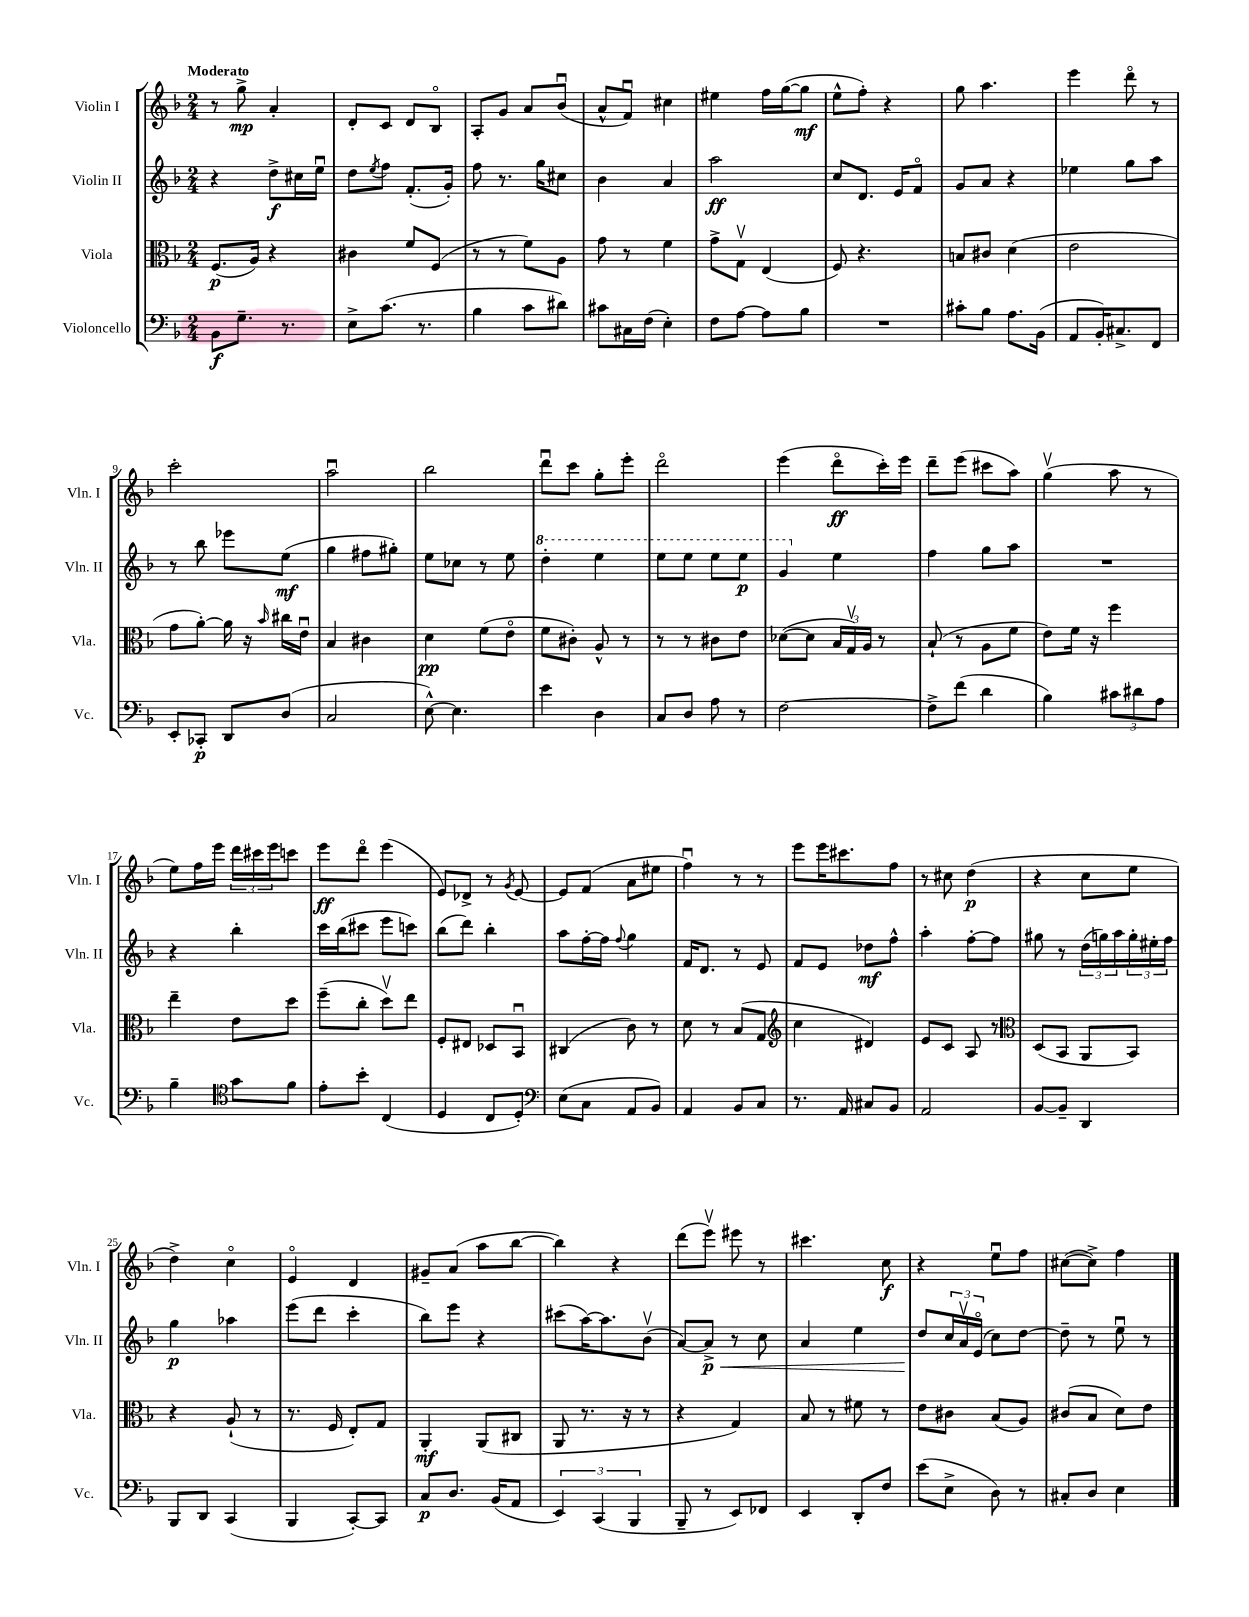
<<
\new StaffGroup <<
\new Staff = "s0" \with { instrumentName = "Violin I" shortInstrumentName = "Vln. I" } {
    \clef treble \key f \major \numericTimeSignature \time 2/4 \tempo "Moderato"
    r8 g''8->\mp a'4-. |
    d'8-. c'8 d'8 bes8\flageolet |
    a8-. g'8 a'8 bes'8\downbow( |
    a'8-^ f'8\downbow) cis''4 |
    eis''4 f''16 g''16~( g''8\mf |
    e''8-^ f''8-.) r4 |
    g''8 a''4. |
    e'''4 d'''8\flageolet r8 |
    c'''2-. |
    a''2\downbow |
    bes''2 |
    d'''8\downbow c'''8 g''8-. e'''8-. |
    d'''2\flageolet |
    e'''4( d'''8\flageolet\ff c'''16-.) e'''16 |
    d'''8-- e'''8( cis'''8 a''8) |
    g''4\upbow( a''8 r8 |
    e''8) f''16 e'''16 \tuplet 3/2 { d'''16 cis'''16 e'''16 } c'''8 |
    e'''8\ff d'''8\flageolet e'''4( |
    e'8) des'8-> r8 \acciaccatura { g'8 } e'8~ |
    e'8 f'8( a'8 eis''8 |
    f''4\downbow) r8 r8 |
    e'''8 e'''16 cis'''8. f''8 |
    r8 cis''8 d''4\p( |
    r4 c''8 e''8 |
    d''4->) c''4\flageolet |
    e'4\flageolet d'4 |
    gis'8-- a'8( a''8 bes''8~ |
    bes''4) r4 |
    d'''8( e'''8\upbow) eis'''8 r8 |
    cis'''4. c''8\f |
    r4 e''8\downbow f''8 |
    cis''8~( cis''8->) f''4 \bar "|." |
}
\new Staff = "s1" \with { instrumentName = "Violin II" shortInstrumentName = "Vln. II" } {
    \clef treble \key f \major \numericTimeSignature \time 2/4
    r4 d''8->\f cis''16 e''16\downbow |
    d''8 \acciaccatura { e''8 } f''8 f'8.-.( g'16-.) |
    f''8 r8. g''16 cis''8 |
    bes'4 a'4 |
    a''2\ff |
    c''8 d'8. e'16 f'8\flageolet |
    g'8 a'8 r4 |
    ees''4 g''8 a''8 |
    r8 bes''8 ees'''8 e''8\mf( |
    g''4 fis''8 gis''8-.) |
    e''8 ces''8 r8 e''8 |
    \ottava #1 d'''4-. e'''4 |
    e'''8 e'''8 e'''8 e'''8\p |
    g''4 \ottava #0 e''4 |
    f''4 g''8 a''8 |
    R2 |
    r4 bes''4-. |
    c'''16 bes''16( cis'''8 e'''8 c'''8) |
    bes''8( d'''8) bes''4-. |
    a''8 f''16~-. f''16 \appoggiatura { f''8 } g''4 |
    f'16 d'8. r8 e'8 |
    f'8 e'8 des''8\mf f''8-^ |
    a''4-. f''8~-. f''8 |
    gis''8 r8 \tuplet 3/2 { d''16( g''16) a''16 } \tuplet 3/2 { g''16-. eis''16-. f''16 } |
    g''4\p aes''4 |
    e'''8( d'''8 c'''4-. |
    bes''8) e'''8 r4 |
    cis'''8( a''16~) a''8. bes'8\upbow( |
    a'8~) a'8->\p\< r8 c''8 |
    a'4 e''4 |
    d''8\! \tuplet 3/2 { c''16 a'16\upbow e'16\flageolet( } c''8) d''8~ |
    d''8-- r8 e''8\downbow r8 \bar "|." |
}
\new Staff = "s2" \with { instrumentName = "Viola" shortInstrumentName = "Vla." } {
    \clef alto \key f \major \numericTimeSignature \time 2/4
    f8.\p( a16) r4 |
    cis'4 f'8 f8( |
    r8 r8 f'8) a8 |
    g'8 r8 f'4 |
    g'8-> g8\upbow e4( |
    f8) r4. |
    b8 cis'8 d'4( |
    e'2 |
    g'8 a'8~-.) a'16 r16 \grace { bes'16 } cis''16 e'16\downbow |
    bes4 cis'4 |
    d'4\pp f'8( e'8\flageolet |
    f'8 cis'8-.) a8-^ r8 |
    r8 r8 cis'8 e'8 |
    des'8~( des'8 \tuplet 3/2 { bes16 g16\upbow) a16 } r8 |
    bes8-!( r8 a8 f'8 |
    e'8) f'16 r16 f''4 |
    e''4-- e'8 d''8 |
    f''8--( c''8-. d''8\upbow) e''8 |
    f8-. eis8 des8 bes,8\downbow |
    cis4( c'8) r8 |
    d'8 r8 bes8( g8 |
    \clef treble c''4 dis'4) |
    e'8 c'8 a8 r8 |
    \clef alto d8( bes,8 a,8 bes,8) |
    r4 a8-!( r8 |
    r8. f16 e8-.) g8 |
    a,4-.\mf a,8( cis8 |
    a,8 r8. r16 r8 |
    r4 g4) |
    bes8 r8 fis'8 r8 |
    e'8 cis'8 bes8( a8) |
    cis'8( bes8 d'8) e'8 \bar "|." |
}
\new Staff = "s3" \with { instrumentName = "Violoncello" shortInstrumentName = "Vc." } {
    \clef bass \key f \major \numericTimeSignature \time 2/4
    bes,8\f g8.-- r8. |
    e8-> c'8.( r8. |
    bes4 c'8 dis'8) |
    cis'8 cis16 f16( e4-.) |
    f8 a8~ a8 bes8 |
    R2 |
    cis'8-. bes8 a8. bes,16( |
    a,8 bes,16-.) cis8.-> f,8 |
    e,8-. ces,8-.\p d,8 d8( |
    c2 |
    e8~-^) e4. |
    e'4 d4 |
    c8 d8 a8 r8 |
    f2~ |
    f8-> f'8( d'4 |
    bes4) \tuplet 3/2 { cis'8 dis'8 a8 } |
    bes4-- \clef tenor g'8 f'8 |
    e'8-. bes'8-. c4( |
    d4 c8 d8-.) |
    \clef bass e8( c8 a,8 bes,8) |
    a,4 bes,8 c8 |
    r8. a,16 cis8 bes,8 |
    a,2 |
    bes,8~ bes,8-- d,4 |
    bes,,8 d,8 c,4( |
    bes,,4 c,8~-.) c,8 |
    c8\p d8. bes,16( a,8 |
    \tuplet 3/2 { e,4) c,4( bes,,4 } |
    bes,,8-- r8 e,8) fes,8 |
    e,4 d,8-. f8 |
    e'8( e8-> d8) r8 |
    cis8-. d8 e4 \bar "|." |
}
>>
>>
